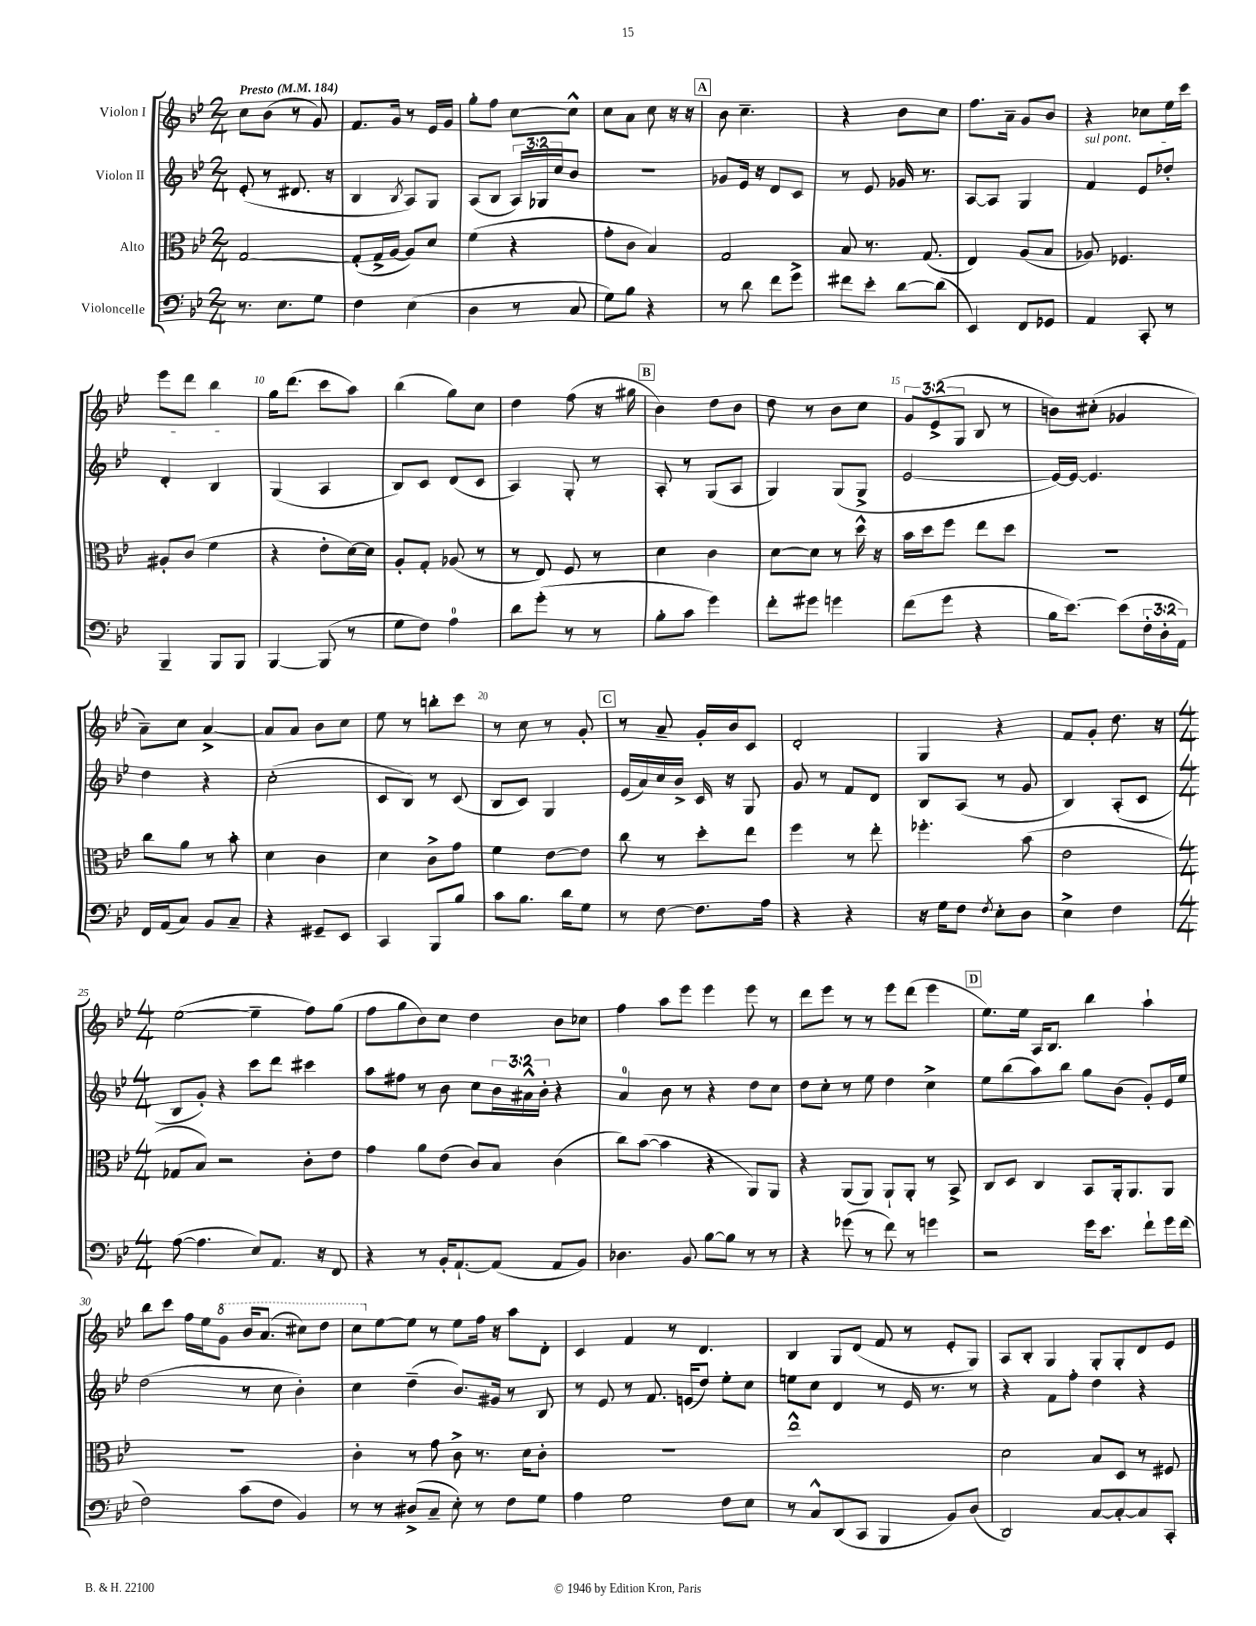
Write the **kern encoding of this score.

**kern	**kern	**kern	**kern
*part4	*part3	*part2	*part1
*staff4	*staff3	*staff2	*staff1
*I"Violoncelle	*I"Alto	*I"Violon II	*I"Violon I
*clefF4	*clefC3	*clefG2	*clefG2
*k[b-e-]	*k[b-e-]	*k[b-e-]	*k[b-e-]
*M2/4	*M2/4	*M2/4	*M2/4
*MM184	*MM184	*MM184	*MM184
=1	=1	=1	=1
!	!	!	!LO:TX:a:B:t=Presto
8.r	[2G/	(8e-'/	8cc\L
.	.	8r	(8b-\J
8.E-\L	.	.	.
.	.	8.d#X/	8r
8G\J	.	.	8g/)
.	.	16r	.
=2	=2	=2	=2
4F\	(8G'/L]	4B-/	8.f/L
.	16G^/L	.	.
.	[16A/JJ	.	16g/Jk
.	.	8qB-/	.
(4E-\	8A/L])	8A/L)	8r
.	8d/J	8G/J	16e-/LL
.	.	.	16g/JJ
=3	=3	=3	=3
4D\	(4f\	(8A/L	8gg'\L
.	.	8B-/J	8ff\J
8r	4r	24A/LL)	[8cc\L
.	.	24G-X/	.
.	.	24cc/J	.
8C/	.	8b-/J	8cc^^\J]
=4	=4	=4	=4
8G\L)	8g'\L	2r	8cc\L
8B-\J	8c\J	.	8a\J
4r	4B-/)	.	8cc\
.	.	.	16r
.	.	.	16r
!!LO:REH:place=s1:t=A
=5	=5	=5	=5
8r	2G/	8g-X/L	8b-\
8d\	.	16e-/Jk	4.cc~\
.	.	16r	.
8f\L	.	8d/L	.
8g^\J	.	8c/J	.
=6	=6	=6	=6
8f#X\L	8B-/	8r	4r
8e-'\J	8.r	8e-/	.
[8d\L	.	16g-X/	8b-\L
.	(8.G/	8.r	.
(8d\J]	.	.	8cc\J
=7	=7	=7	=7
4EE-/)	4E-/)	[8A/L	8.ff\L
.	.	8A/J]	.
.	.	.	16a~\Jk
8FF/L	(8A/L	4G/	8g/L
8GG-X/J	8B-/J	.	8b-/J
=8	=8	=8	=8
!	!	!LO:TX:a:i:t=sul pont.	!
4AA/	8A-X/)	4f/	4r
.	4.F-X/	.	.
8CC'/	.	8e-/L	8cc-X\L
8r	.	8dd-X'/J	16ee-\L
.	.	.	16ccc\JJ
!!LO:LB:g=z
=9	=9	=9	=9
4BBB-~/	8A#X'/L	4d'/	8eee-\L
.	(8c/J	.	8ddd\J
8BBB-/L	4f\	4B-/	4bb-\
8BBB-/J	.	.	.
=10	=10	=10	=10
[4BBB-/	4r	(4G/	16gg\KL
.	.	.	(8.ddd\J
(8BBB-/]	8e-'\L	4A/	8ccc\L
8r	[16d\L)	.	8aa\J)
.	16d\JJ]	.	.
=11	=11	=11	=11
8G\L	8A'/L	8B-/L)	(4bb-\
8F\J)	8G'/J	8c/J	.
4A\	(8A-X/	(8d/L	8gg\L)
.	8r	8c/J	8cc\J
=12	=12	=12	=12
8d\L	8r	4A/)	4dd\
(8g'\J	8E-/)	.	.
8r	8F/	8G'/	(8ff\
8r	8r	8r	16r
.	.	.	16gg#X\
!!LO:REH:place=s1:t=B
=13	=13	=13	=13
8B-'\L	4d\	8A'/	4b-\)
8c\J	.	8r	.
4g\)	4c\	(8G/L	8dd\L
.	.	8A/J	8b-\J
=14	=14	=14	=14
8f'\L	[8d\L	4G/)	8dd\
8g#X\J	8d\J]	.	8r
4gn\	8r	(8G/L	8b-\L
.	16dd^^\	8G^/J	8cc\J
.	16r	.	.
=15	=15	=15	=15
(8f\L	16b-\LL	[2e-/	12g/L
.	16dd\J	.	.
.	.	.	(12e-^/
8g\J	8ff\J	.	.
.	.	.	12G/J
4r	8ee-\L	.	8B-/
.	8dd\J	.	8r
=16	=16	=16	=16
16B-\KL	2r	16e-/LL_)	8bn\L)
[8.e-\J)	.	16e-/JJ_	.
.	.	4.e-/]	(8cc#X'\J
(8e-\L]	.	.	4g-X/
24F'\L	.	.	.
24D'\	.	.	.
24AA\JJ)	.	.	.
!!LO:LB:g=z
=17	=17	=17	=17
16FF/LL	8cc\L	4dd\	8a~\L)
(16AA/J	.	.	.
8C/J)	8a\J	.	8cc\J
8BB-/L	8r	4r	[4a^/
8C~/J	8b-'\	.	.
=18	=18	=18	=18
4r	4d\	(2cc'\	8a/L]
.	.	.	8a/J
8GG#X~/L	4c\	.	8b-\L
8EE-/J	.	.	8cc\J
=19	=19	=19	=19
4CC/	4d\	8c/L	8ee-\
.	.	8B-/J)	8r
8BBB-/L	8c^\L	8r	8bbn'\L
8B-/J	8g\J	(8c/	8ccc\J
=20	=20	=20	=20
8c\L	4f\	8B-/L	8r
8.B-\J	.	8c/J)	8cc\
.	[8e-\L	4G/	8r
16d\KL	.	.	.
8G\J	8e-\J]	.	8g'/
!!LO:REH:place=s1:t=C
=21	=21	=21	=21
8r	8cc\	(16e-/LL	8r
.	.	16a/)	.
[8F\	8r	16cc/	8a~/
.	.	16b-^/JJ	.
8.F\L]	8dd'\L	16c/	16g'/LL
.	.	16r	16b-/J
.	8ee-\J	8G/	8c/J
16A\Jk	.	.	.
=22	=22	=22	=22
4r	4ff\	8g/	2d'/
.	.	8r	.
4r	8r	8f/L	.
.	8ee-'\	8d/J	.
=23	=23	=23	=23
16r	4.ff-X'\	8B-/L	4G/
16G\KL	.	.	.
8F\J	.	(8A/J	.
8qF/	.	.	.
8E-'\L	.	8r	4r
8D\J	(8b-\	8g/	.
=24	=24	=24	=24
4E-^\	2e-\	4B-/)	8f/L
.	.	.	8g'/J
4F\	.	(8A'/L	8.dd\
.	.	8c/J	.
.	.	.	16r
!!LO:LB:g=z
=25	=25	=25	=25
*M4/4	*M4/4	*M4/4	*M4/4
([8A\	8G-X/L	8B-/L	([2ee-\
4.A\]	8B-/J)	8g'/J)	.
.	2r	4r	.
8E-/L)	.	8ccc\L	4ee-~\]
8.AA/J	.	8ddd\J	.
.	8c'\L	4ccc#X\	8ff\L)
16r	.	.	.
8FF/	8e-\J	.	(8gg\J
=26	=26	=26	=26
4r	4g\	8aa\L	8ff\L
.	.	8ff#X\J	8gg\
8r	8a\L	8r	8b-\)
16BB-'/KL	(8e-\J	8b-\	8cc\J
[8.AA`/	.	.	.
.	8c/L)	8cc\L	4dd\
(8AA/J]	8B-/J	24b-\L	.
.	.	24a#X^^\	.
.	.	24b-'\JJ	.
8AA/L	(4c\	4r	8b-\L
8BB-/J)	.	.	8cc-X\J
=27	=27	=27	=27
4.D-X\	8cc\L)	4a/	4ff\
.	([8b-\J	.	.
.	4b-\]	8b-\	8aa\L
8BB-/	.	8r	8eee-\J
[8B-\L	4r	4r	4eee-\
8B-\J]	.	.	.
8r	8AA/L)	8dd\L	8eee-\
8r	8AA/J	8cc\J	8r
=28	=28	=28	=28
4r	4r	8dd\L	8ddd\L
.	.	8cc'\J	8eee-\J
(8g-X\	(8AA/L	8r	8r
8r	8AA/J)	8ee-\	8r
8f\)	8AA`/L	4dd\	8eee-\L
8r	8AA'/J	.	(8ddd\J
4gn\	8r	4cc^\	4eee-\
.	8BB-^/	.	.
!!LO:REH:place=s1:t=D
=29	=29	=29	=29
2r	8C/L	8ee-\L	8.ee-\L)
.	8D/J	(8bb-\	.
.	.	.	16ee-\Jk
.	4C/	8aa\)	16A/KL
.	.	.	8.B-/J
.	.	8bb-\J	.
16g\KL	8BB-/L	8gg\L	4bb-\
8.e-\J	.	.	.
.	16AA'/k	(8b-\J	.
.	8.AA/	.	.
8f`\L	.	8g'/L)	4aa`\
16g\L	8AA/J	16e-/L	.
(16f\JJ	.	16ee-/JJ	.
!!LO:LB:g=z
=30	=30	=30	=30
2F\)	1r	(2dd\	8bb-\L
.	.	.	8ccc\J
.	.	.	16ff\LL
.	.	.	16ee-\J
*	*	*	*8va
.	.	.	8gg\J
(8c\L	.	8r	16bb-/KL
.	.	.	(8.aa/J
8F\J	.	8cc\	.
4BB-/)	.	4b-'\)	8ccc#X\L)
.	.	.	8ddd\J
=31	=31	=31	=31
8r	4c'\	4cc\	8ccc\L
*	*	*	*X8va
8r	.	.	[8ee-\
(8D#X^/L	8r	(4dd~\	8ee-\J]
8C~/J	8g\	.	8r
8E-'\)	8c^\	8.b-/L)	8ee-\L
8r	8.r	.	16ff\Jk
.	.	16g#X/Jk	16r
8F\L	.	8r	8aa\L
.	16d\KL	.	.
8G\J	8c'\J	8B-/	8d'\J
=32	=32	=32	=32
4A\	1r	8r	4c/
.	.	8e-/	.
2G\	.	8r	4f/
.	.	8.f/	.
.	.	.	8r
.	.	(16en/KL	.
.	.	8dd/J)	4.d/
8F\L	.	8ee-'\L	.
8E-\J	.	8cc\J	.
=33	=33	=33	=33
8r	1ee-^^	8een\L	4B-/
8C^^/L	.	8cc\J	.
(8DD/	.	4d/	8G/L
8CC/J	.	.	(8d/J
4BBB-/	.	8r	8f/
.	.	16e-/	8r
.	.	8.r	.
8BB-/L)	.	.	8e-'/L
(8D/J	.	8r	8G/J)
=34	=34	=34	=34
2DD/)	2d\	4r	8A/L
.	.	.	8B-'/J
.	.	8f\L	4G/
.	.	8ff'\J	.
[8C/L	8B-/L	4dd\	8G'/L
8C'/_	8D/J	.	8G'/
8C/]	8r	4r	8d/
8CC'/J	8F#X/	.	8e-/J
==	==	==	==
*-	*-	*-	*-
